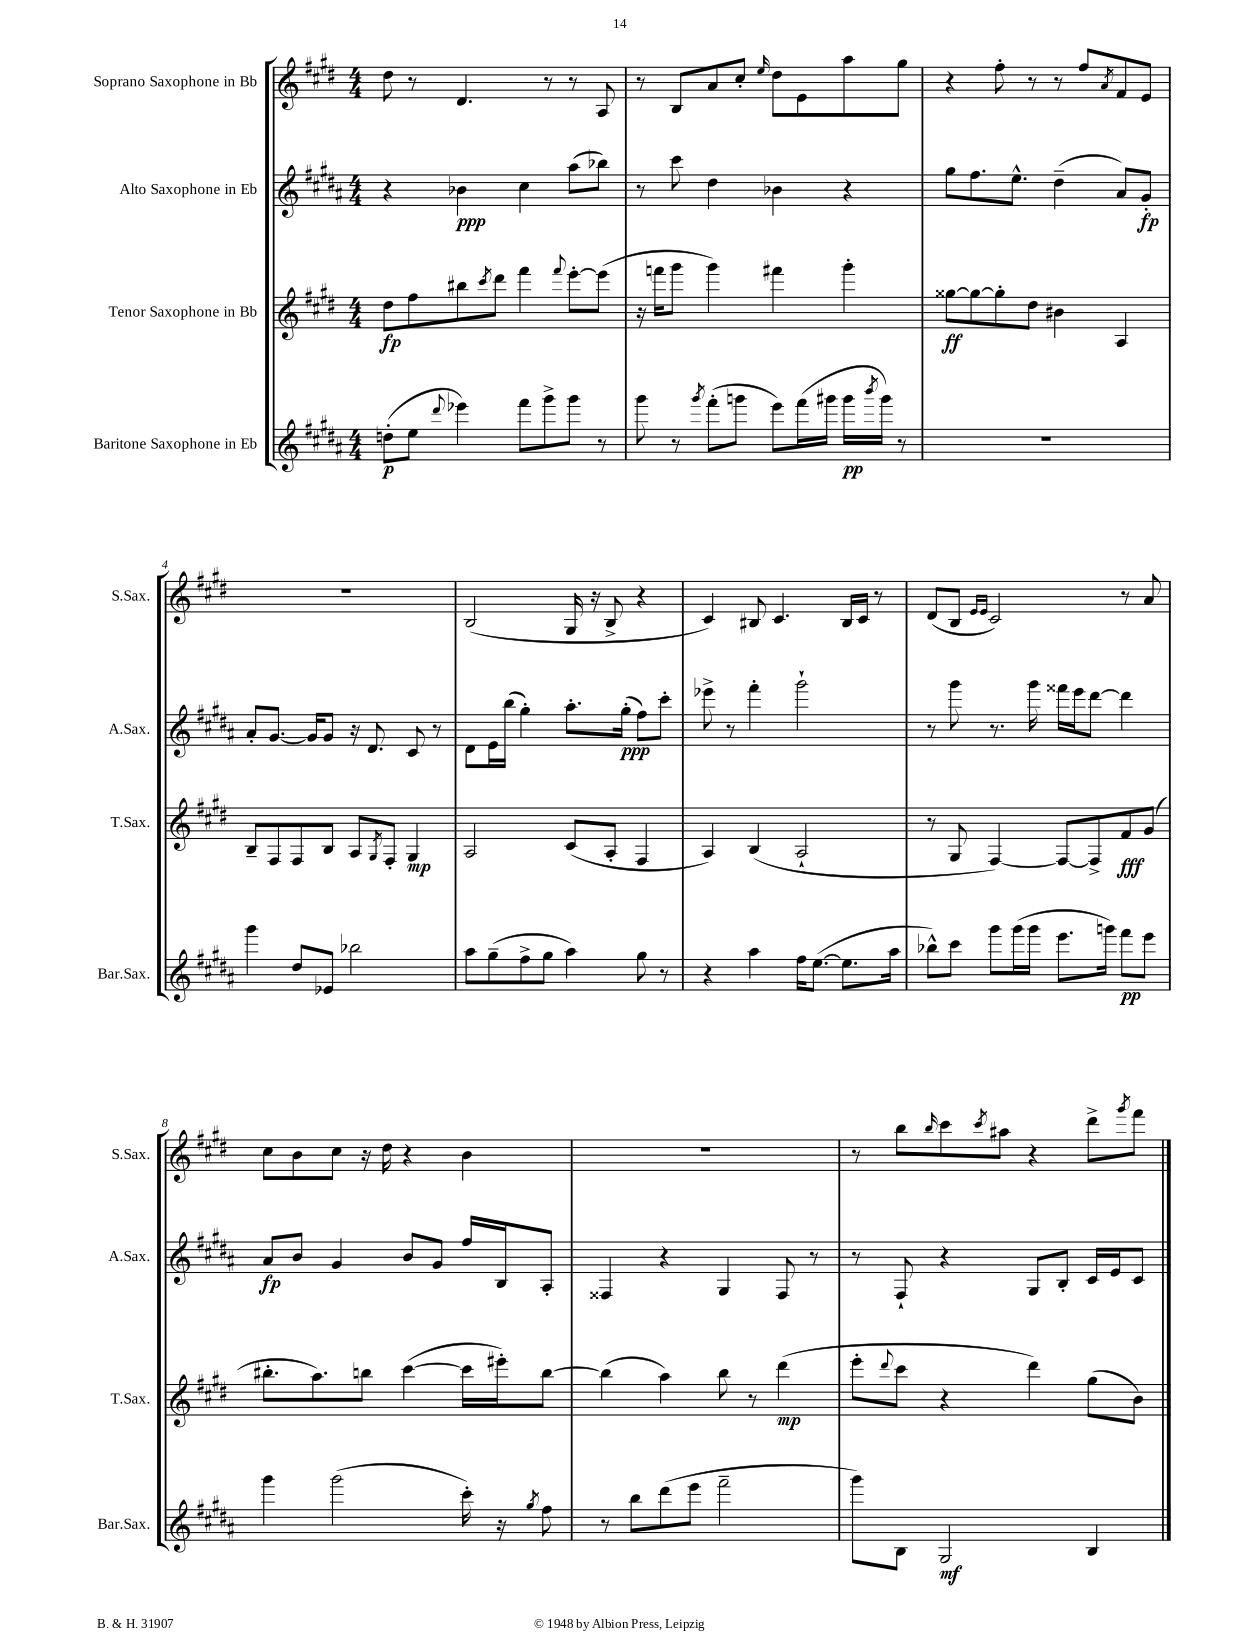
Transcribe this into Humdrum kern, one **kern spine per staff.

**kern	**kern	**kern	**kern
*staff4	*staff3	*staff2	*staff1
*clefG2	*clefG2	*clefG2	*clefG2
*k[f#c#g#d#a#]	*k[f#c#g#d#]	*k[f#c#g#d#a#]	*k[f#c#g#d#]
*M4/4	*M4/4	*M4/4	*M4/4
(8dd'	8dd#	4r	8dd#
8ee	8ff#	.	8r
8qqddd#	.	.	.
4eee-)	8bb#	4b-	4.d#
.	8qccc#	.	.
.	8ddd#	.	.
8fff#	4fff#	4cc#	.
8ggg#^	.	.	8r
.	8qqfff#	.	.
8ggg#	[8eee'	(8aa#	8r
8r	(8eee]	8bb-)	8A
=	=	=	=
8ggg#	16r	8r	8r
.	16fff	.	.
8r	8ggg#	8ccc#	8B
8qggg#	.	.	.
(8fff#'	4ggg#)	4dd#	8a
8ggg	.	.	8cc#'
.	.	.	16qqee
8eee)	4fff#	4b-	8dd#
(16fff#	.	.	8e
16ggg#	.	.	.
16ggg#	4ggg#'	4r	8aa
8qbbb	.	.	.
16ggg#)	.	.	.
8r	.	.	8gg#
=	=	=	=
1r	[8gg##	8gg#	4r
.	8gg##_	8.ff#	.
.	8gg##']	.	8ff#'
.	.	8.ee^^	.
.	8dd#	.	8r
.	4b#	(4dd#~	8r
.	.	.	8ff#
.	.	.	8qa
.	4A	8a#)	8f#
.	.	8g#'	8e
=	=	=	=
4ggg#	8B~	8a#'	1r
.	8F#	[8.g#	.
8dd#	8F#	.	.
.	.	16g#]	.
8e-	8B	8g#	.
2bb-	8A	16r	.
.	.	8.d#	.
.	8qG#	.	.
.	8F#'	.	.
.	4G#	8c#	.
.	.	8r	.
=	=	=	=
8aa#	2A	8d#	(2B
(8gg#~	.	16e	.
.	.	(16bb	.
8ff#^	.	4gg#')	.
8gg#	.	.	.
4aa#)	(8c#	8.aa#'	16G#
.	.	.	16r
.	8A'	.	8B^
.	.	(16gg#'	.
8gg#	4F#	8ff#)	4r
8r	.	8ccc#'	.
=	=	=	=
4r	4A)	8eee-^	4c#)
.	.	8r	.
4aa#	(4B	4fff#'	8B#
.	.	.	4.c#
16ff#	2A`	2ggg#`	.
([8.ee	.	.	.
8.ee]	.	.	16B#
.	.	.	16c#
.	.	.	8r
16aa#	.	.	.
=	=	=	=
8bb-^^)	8r	8r	(8d#
8ccc#	8G#	8ggg#	8B
.	.	.	16qqe
.	.	.	16qqe
8ggg#	[4F#)	8.r	2c#)
(16ggg#	.	.	.
16ggg#	.	16ggg#	.
8.eee	8F#_	16fff##	.
.	.	16eee	.
.	8F#^]	[8ddd#	.
16ggg)	.	.	.
8fff#	8f#	4ddd#]	8r
8eee	(8g#	.	8a
=	=	=	=
4ggg#	8.bb#'	8a#	8cc#
.	.	8b	8b
.	8.aa)	.	.
(2ggg#	.	4g#	8cc#
.	8bb	.	16r
.	.	.	16dd#
.	([4ccc#	8b	4r
.	.	8g#	.
16ccc#')	16ccc#]	16ff#	4b
16r	16eee#')	16B	.
8qgg#	.	.	.
8ff#	[8bb	8A#'	.
=	=	=	=
8r	(4bb]	4F##	1r
8bb	.	.	.
(8ddd#	4aa)	4r	.
8eee	.	.	.
2fff#~	8bb	4G#	.
.	8r	.	.
.	(4ddd#	8F##	.
.	.	8r	.
=	=	=	=
8ggg#)	8eee'	8r	8r
.	8qqddd#	.	.
8B	8ccc#	8F#`	8bb
.	.	.	16qqbb
2G#	4r	4r	8ccc#
.	.	.	8qccc#
.	.	.	8aa#
.	4ddd#)	8G#	4r
.	.	8B'	.
4B	(8gg#	16c#	8ddd#^
.	.	16e	.
.	.	.	8qggg#
.	8b)	8c#	8fff#
==	==	==	==
*-	*-	*-	*-
